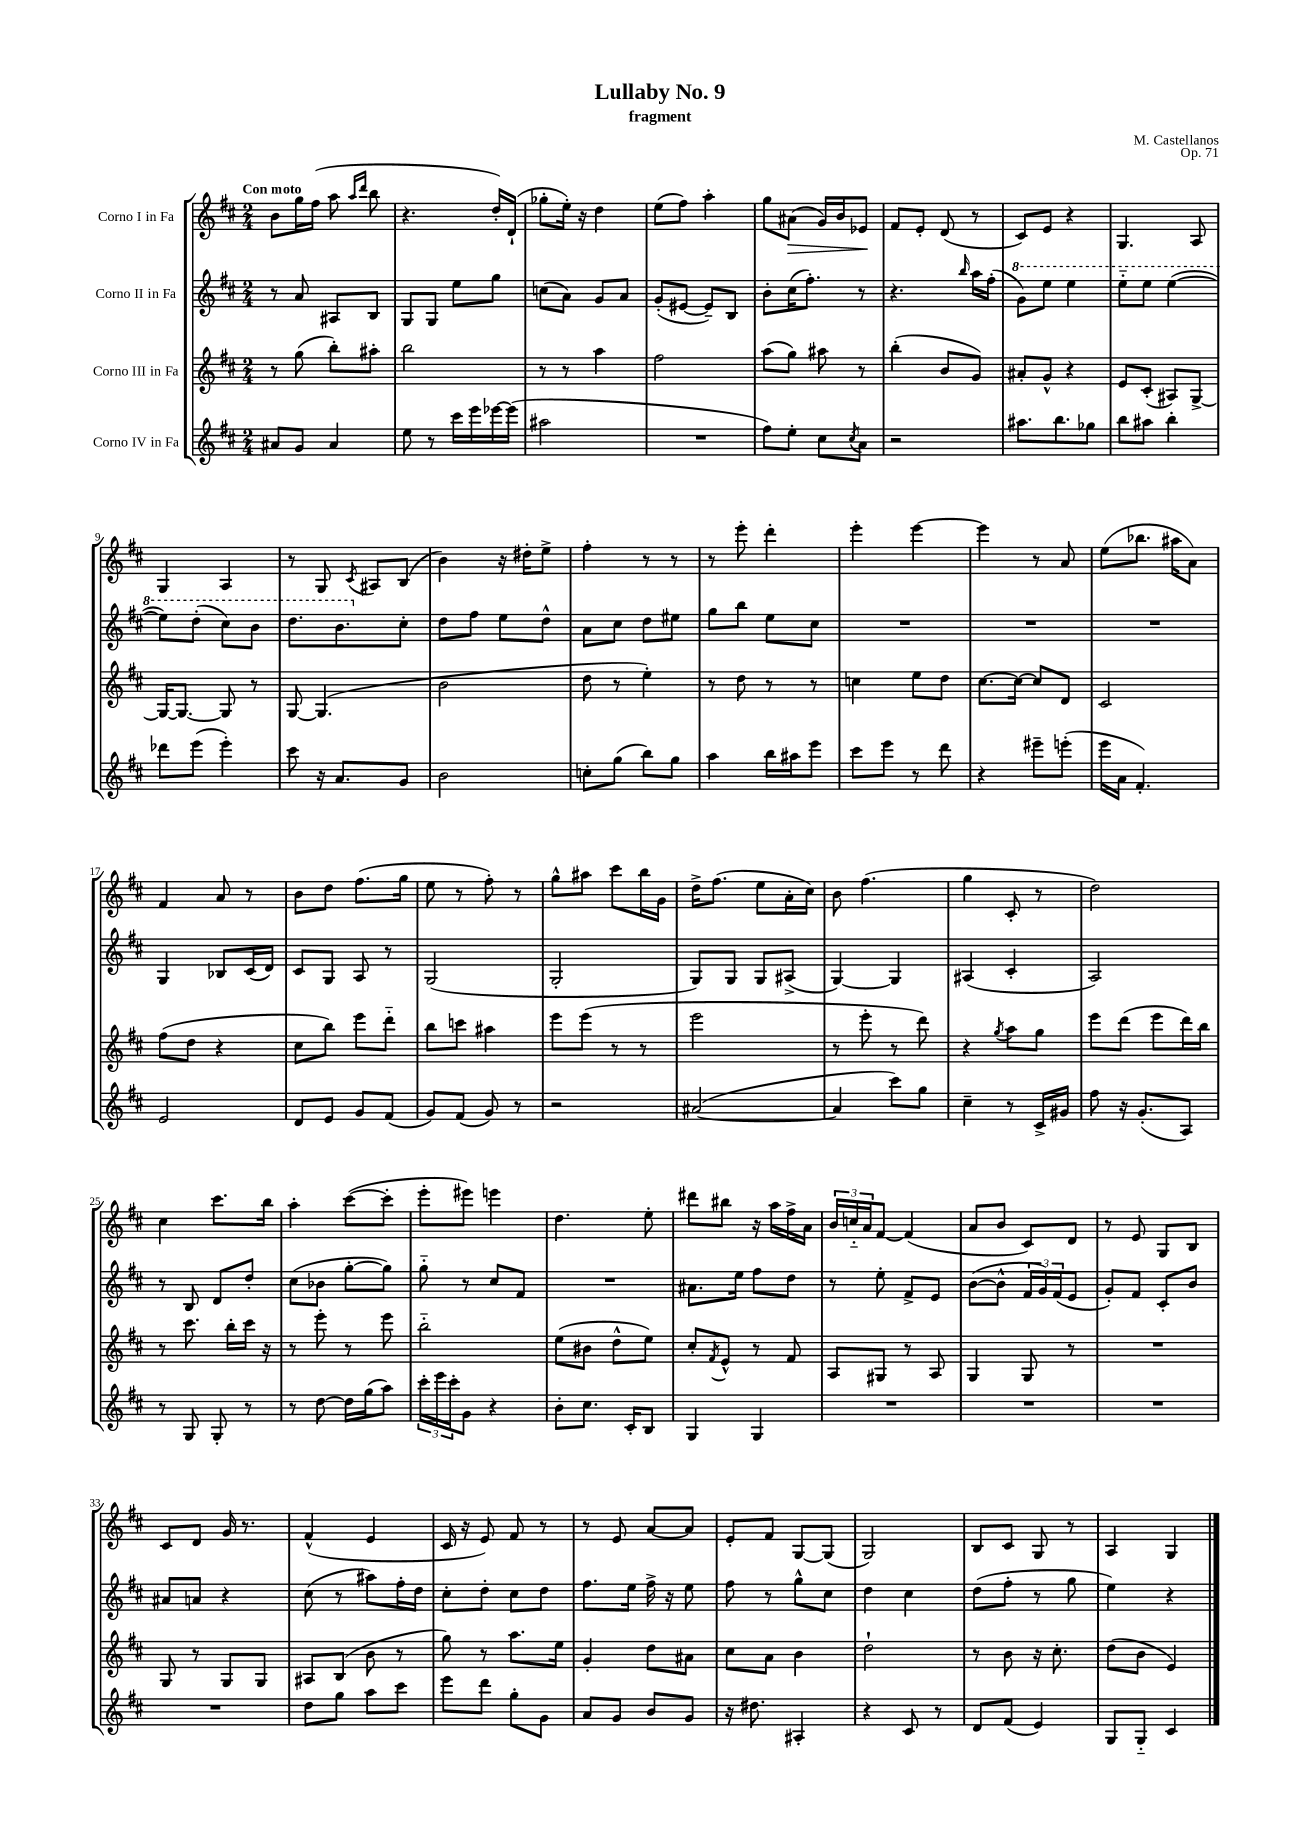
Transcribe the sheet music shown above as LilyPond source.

\header { title = "Lullaby No. 9" composer = "M. Castellanos" subtitle = "fragment" opus = "Op. 71" }
<<
\new StaffGroup <<
\new Staff = "s0" \with { instrumentName = "Corno I in Fa" } {
    \clef treble \key d \major \numericTimeSignature \time 2/4 \tempo "Con moto"
    b'8 g''16 fis''16( a''8 \grace { a''16 d'''16 } b''8 |
    r4. d''16-.) d'16-!( |
    ges''8-. e''16-.) r16 d''4 |
    e''8( fis''8) a''4-. |
    g''8 ais'8\>( g'16) b'16 ees'8\! |
    fis'8 e'8-. d'8( r8 |
    cis'8) e'8 r4 |
    g4. a8 |
    g4 a4 |
    r8 g8 \acciaccatura { cis'8 } ais8 b8( |
    b'4) r16 dis''16-. e''8-> |
    fis''4-. r8 r8 |
    r8 e'''8-. d'''4-. |
    e'''4-. e'''4~ |
    e'''4 r8 a'8 |
    e''8( bes''8. ais''16 a'8) |
    fis'4 a'8 r8 |
    b'8 d''8 fis''8.( g''16 |
    e''8 r8 fis''8-.) r8 |
    g''8-^ ais''8 cis'''8 b''16 g'16 |
    d''16-> fis''8.( e''8 a'16-. cis''16) |
    b'8 fis''4.( |
    g''4 cis'8-. r8 |
    d''2) |
    cis''4 cis'''8. b''16 |
    a''4-. cis'''8~( cis'''8-. |
    e'''8-. eis'''8) e'''4 |
    d''4. e''8-. |
    dis'''8 bis''8 r16 a''16 fis''16-> a'16 |
    \tuplet 3/2 { b'16 c''16-_ a'16 } fis'8~ fis'4( |
    a'8 b'8 cis'8) d'8 |
    r8 e'8 g8 b8 |
    cis'8 d'8 g'16 r8. |
    fis'4-^( e'4 |
    cis'16 r16 e'8) fis'8 r8 |
    r8 e'8 a'8~ a'8 |
    e'8-. fis'8 g8~ g8( |
    g2) |
    b8 cis'8 g8 r8 |
    a4 g4 \bar "|." |
}
\new Staff = "s1" \with { instrumentName = "Corno II in Fa" } {
    \clef treble \key d \major \numericTimeSignature \time 2/4
    r8 a'8 ais8 b8 |
    g8 g8 e''8 g''8 |
    c''8( a'8) g'8 a'8 |
    g'8-.( eis'8~ eis'8--) b8 |
    b'8-. cis''16( fis''8.-.) r8 |
    r4. \grace { b''16 } a''16 fis''16-.( |
    \ottava #1 g''8) e'''8 e'''4 |
    e'''8-_ e'''8 e'''4~( |
    e'''8) d'''8-.( cis'''8) b''8 |
    d'''8. b''8. \ottava #0 cis''8-. |
    d''8 fis''8 e''8 d''8-^ |
    a'8 cis''8 d''8 eis''8 |
    g''8 b''8 e''8 cis''8 |
    R2 |
    R2 |
    R2 |
    g4 bes8 cis'16( d'16) |
    cis'8 g8 a8 r8 |
    g2( |
    g2-. |
    g8) g8 g8 ais8->( |
    g4~) g4 |
    ais4( cis'4-. |
    a2) |
    r8 b8 d'8 d''8-. |
    cis''8( bes'8 g''8~-. g''8) |
    g''8-_ r8 cis''8 fis'8 |
    R2 |
    ais'8. e''16 fis''8 d''8 |
    r8 e''8-. fis'8-> e'8 |
    b'8~( b'8-^ \tuplet 3/2 { fis'16 g'16) fis'16( } e'8 |
    g'8-.) fis'8 cis'8-. b'8 |
    ais'8 a'8 r4 |
    cis''8( r8 ais''8) fis''16-. d''16 |
    cis''8-. d''8-. cis''8 d''8 |
    fis''8. e''16 fis''16-> r16 e''8 |
    fis''8 r8 g''8-^ cis''8 |
    d''4 cis''4 |
    d''8( fis''8-. r8 g''8 |
    e''4) r4 \bar "|." |
}
\new Staff = "s2" \with { instrumentName = "Corno III in Fa" } {
    \clef treble \key d \major \numericTimeSignature \time 2/4
    r8 g''8( b''8-.) ais''8-. |
    b''2 |
    r8 r8 a''4 |
    fis''2 |
    a''8( g''8) ais''8 r8 |
    b''4-.( b'8 g'8) |
    ais'8-. g'8-^ r4 |
    e'8 cis'8-.( ais8) g8~-> |
    g16~ g8.~ g8 r8 |
    g8~ g4.( |
    b'2 |
    d''8 r8 e''4-.) |
    r8 d''8 r8 r8 |
    c''4 e''8 d''8 |
    cis''8.~ cis''16~ cis''8 d'8 |
    cis'2 |
    fis''8( d''8 r4 |
    cis''8 b''8) e'''8 d'''8-_ |
    b''8 c'''8 ais''4 |
    e'''8 e'''8( r8 r8 |
    e'''2 |
    r8 e'''8-. r8 d'''8) |
    r4 \acciaccatura { g''8 } a''8 g''8 |
    e'''8 d'''8( e'''8 d'''16) b''16 |
    r8 cis'''8. b''16-. cis'''16 r16 |
    r8 e'''8-. r8 e'''8 |
    b''2-_ |
    e''8( bis'8 d''8-^ e''8) |
    cis''8-. \acciaccatura { fis'8 } e'8-^ r8 fis'8 |
    a8 gis8 r8 a8 |
    g4 g8 r8 |
    R2 |
    g8 r8 g8 g8 |
    ais8 b8( b'8 r8 |
    g''8) r8 a''8. e''16 |
    g'4-. d''8 ais'8 |
    cis''8 a'8 b'4 |
    d''2-! |
    r8 b'8 r16 cis''8.-. |
    d''8( b'8 e'4) \bar "|." |
}
\new Staff = "s3" \with { instrumentName = "Corno IV in Fa" } {
    \clef treble \key d \major \numericTimeSignature \time 2/4
    ais'8 g'8 ais'4 |
    e''8 r8 cis'''16 e'''16 ees'''16~ ees'''16( |
    ais''2 |
    R2 |
    fis''8) e''8-. cis''8 \acciaccatura { cis''8 } a'8 |
    r2 |
    ais''8. b''8. ges''8 |
    b''8 ais''8 b''4-. |
    des'''8 e'''8( e'''4-.) |
    cis'''8 r16 a'8. g'8 |
    b'2 |
    c''8-. g''8( b''8) g''8 |
    a''4 b''16 ais''16 e'''8 |
    cis'''8 e'''8 r8 d'''8 |
    r4 eis'''8-- e'''8-.( |
    e'''16 a'16 fis'4.-.) |
    e'2 |
    d'8 e'8 g'8 fis'8( |
    g'8) fis'8( g'8) r8 |
    r2 |
    ais'2~( |
    ais'4 cis'''8) g''8 |
    cis''4-- r8 cis'16-> gis'16 |
    fis''8 r16 g'8.-.( a8) |
    r8 g8 g8-. r8 |
    r8 d''8~ d''16 g''16( a''8) |
    \tuplet 3/2 { cis'''16-. e'''16 cis'''16-. } g'8 r4 |
    b'8-. cis''8. cis'16-. b8 |
    g4 g4 |
    R2 |
    R2 |
    R2 |
    R2 |
    d''8 g''8 a''8 cis'''8 |
    e'''8 d'''8 g''8-. g'8 |
    a'8 g'8 b'8 g'8 |
    r16 dis''8. ais4-. |
    r4 cis'8 r8 |
    d'8 fis'8( e'4) |
    g8 g8-_ cis'4 \bar "|." |
}
>>
>>
